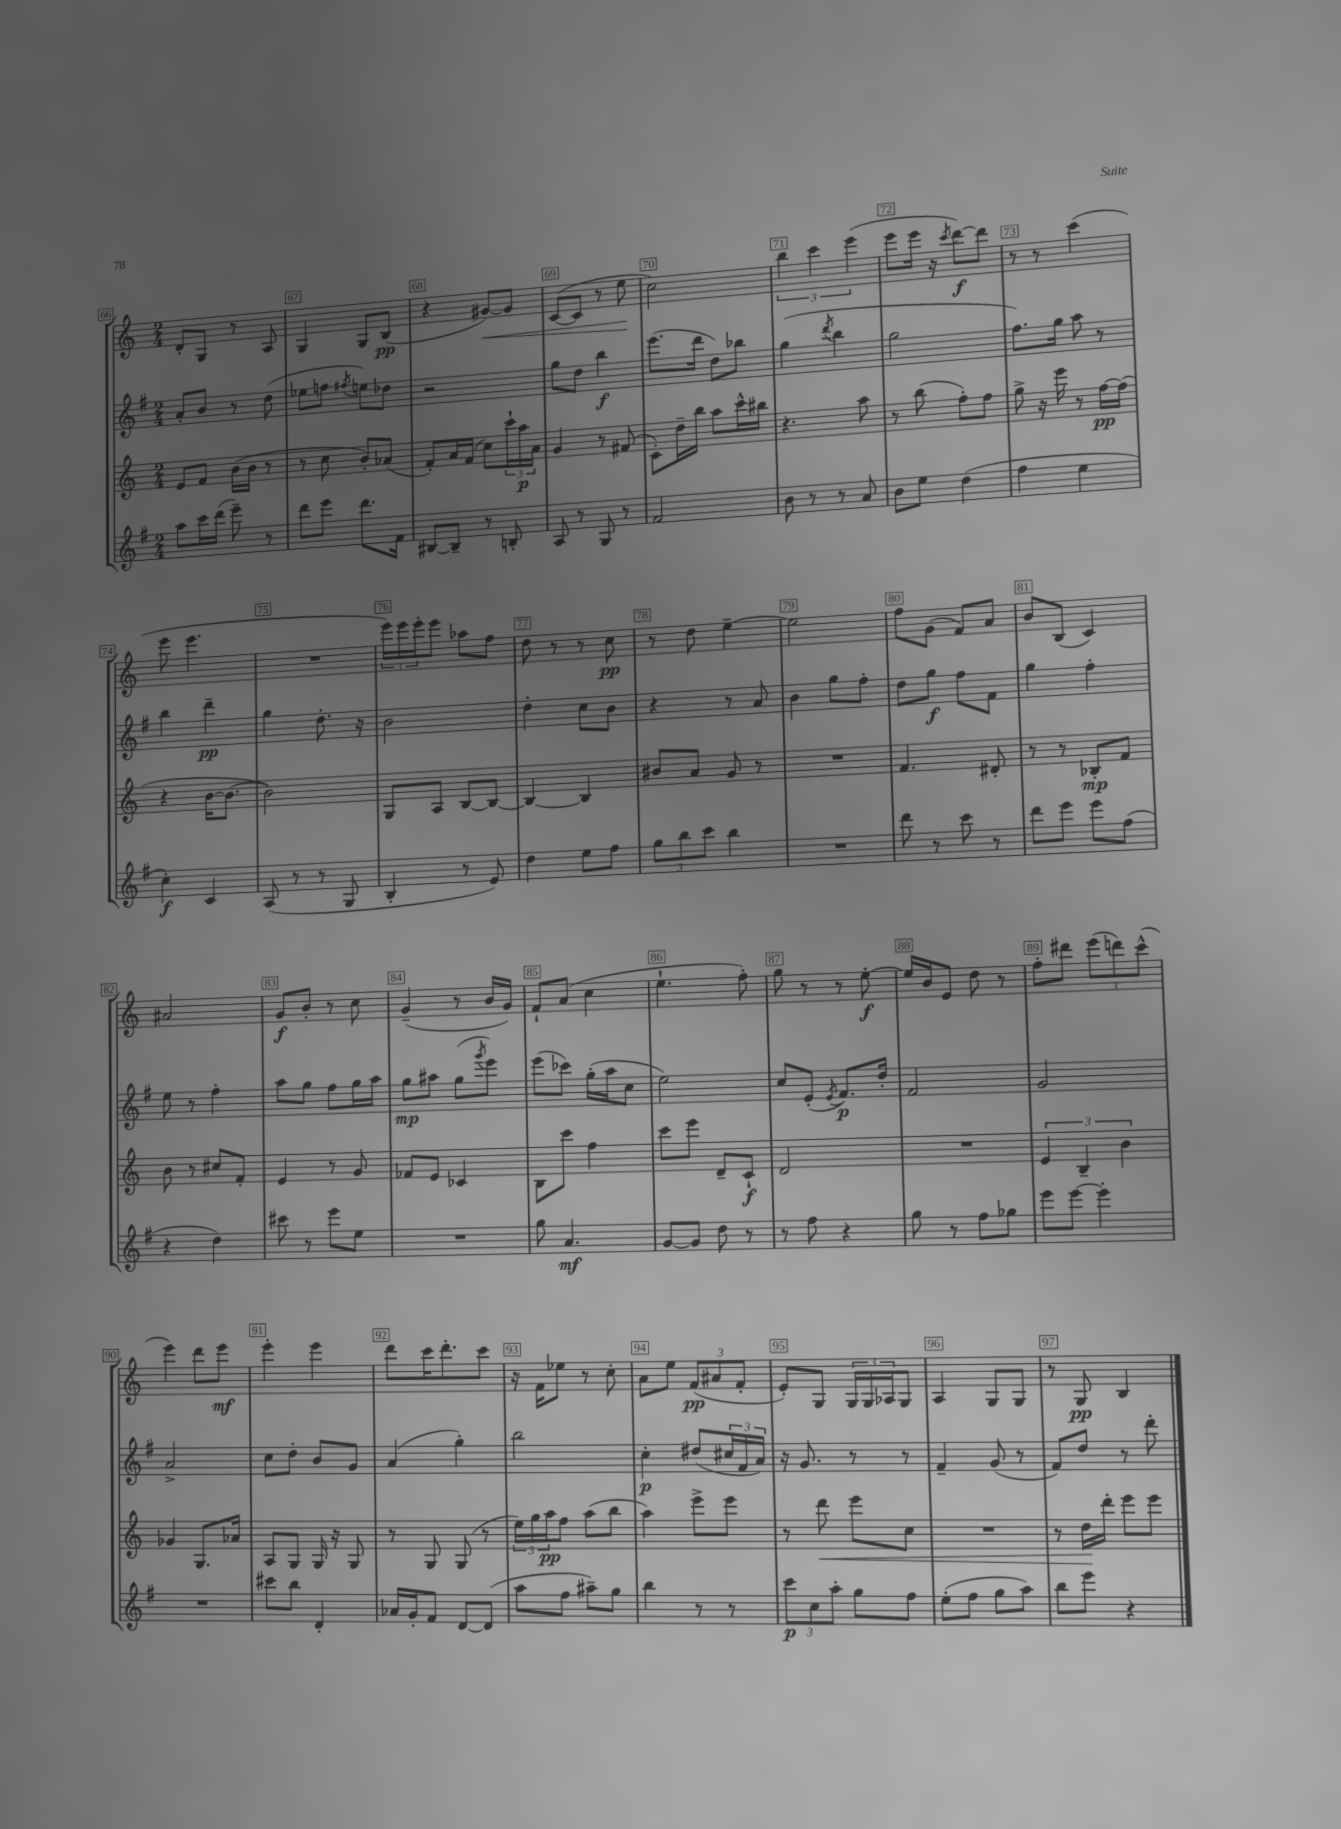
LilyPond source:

<<
\new StaffGroup <<
\new Staff = "s0" {
    \clef treble \key c \major \numericTimeSignature \time 2/4
    d'8-. g8 r8 a8 |
    g4 g8 b8\pp( |
    r4 gis'8~\<) gis'8 |
    c'8~( c'8 r8 e''8\! |
    c''2) |
    \tuplet 3/2 { b''4 c'''4 e'''4( } |
    e'''8 e'''16 r16 \acciaccatura { c'''8 } d'''8~\f) d'''8 |
    r8 r8 c'''4( |
    e'''8 e'''4. |
    R2 |
    \tuplet 3/2 { e'''16) e'''16 e'''16-. } e'''8 aes''8 f''8 |
    d''8 r8 r8 c''8\pp |
    r8 d''8 e''4~-- |
    e''2 |
    f''8 g'8( f'8) a'8 |
    b'8 b8( c'4) |
    ais'2 |
    g'8\f b'8-. r8 c''8 |
    g'4--( r8 b'16 g'16) |
    f'8-! a'8( c''4 |
    e''4.-! f''8-.) |
    g''8 r8 r8 e''8~-.\f |
    e''16 b'16 e'8 d''8 r8 |
    f''8-. dis'''8 \tuplet 3/2 { e'''8( d'''8) c'''8-^( } |
    e'''4) d'''8 e'''8\mf |
    e'''4-. e'''4 |
    d'''8 c'''16 d'''8.-. c'''8 |
    r16 f'16 ees''8 r8 c''8-. |
    a'8 e''8 \tuplet 3/2 { f'8\pp( ais'8 f'8-. } |
    e'8-.) g8 \tuplet 3/2 { g16 g16 aes16 } g8 |
    a4 g8 g8 |
    r8 g8\pp b4 \bar "|." |
}
\new Staff = "s1" {
    \clef treble \key g \major \numericTimeSignature \time 2/4
    a'8-. b'8 r8 d''8( |
    ees''8 f''8 \acciaccatura { fis''8 } e''8) des''8 |
    r2 |
    g''8 d''8 b''4\f |
    e'''8.( d'''16 d''8) bes''8 |
    g''4( \acciaccatura { d'''8 } b''4 |
    g''2 |
    fis''8.) g''16 a''8 r8 |
    b''4 d'''4--\pp |
    g''4 d''8.-. r16 |
    b'2 |
    d''4-. c''8 b'8 |
    r4 r8 a'8 |
    b'4 g''8 fis''8-. |
    d''8 g''8\f fis''8 fis'8 |
    g''4 fis''4-. |
    e''8 r8 fis''4-. |
    a''8 g''8 fis''8 g''16 a''16 |
    g''8\mp ais''8 g''8( \acciaccatura { g'''8 } e'''8) |
    e'''8( ces'''8) g''16-.( a''16 c''8 |
    e''2) |
    c''8 e'8-.( \acciaccatura { e'8 } fis'8.\p) d''16-. |
    fis'2 |
    g'2 |
    a'2-> |
    c''8 d''8-. b'8 g'8 |
    a'4( g''4-.) |
    b''2 |
    c''4-.\p dis''8( \tuplet 3/2 { cis''16 fis'16 a'16) } |
    r16 g'8. r8 r8 |
    fis'4-- g'8( r8 |
    fis'8) d''8 r8 d'''8-. \bar "|." |
}
\new Staff = "s2" {
    \clef treble \key c \major \numericTimeSignature \time 2/4
    e'8 f'8 b'16( b'16 r8 |
    r8 c''8 b'8-.) aes'8( |
    f'8-.) a'16 f'16( c''8) \tuplet 3/2 { c'''16-! a''16\p a'16 } |
    g'4 r8 fis'8( |
    c'8-.) d''16-- b''16 a''8 c'''16-^ bis''16 |
    r4. a''8 |
    r8 b''8( f''8-.) f''8 |
    g''8-> r16 e'''16 r8 f''16~\pp f''16( |
    r4 b'16~ b'8.~ |
    b'2) |
    g8 a8 b8~ b8~ |
    b4~ b4 |
    bis'8 a'8 g'8 r8 |
    R2 |
    f'4. dis'8-. |
    r8 r8 bes8-.\mp f'8 |
    b'8 r8 cis''8 f'8-. |
    e'4 r8 g'8 |
    fes'8 e'8 ces'4 |
    b8 c'''8 f''4 |
    c'''8 e'''8 d'8-- c'8-!\f |
    d'2 |
    R2 |
    \tuplet 3/2 { e'4 b4-- b'4 } |
    ges'4 g8. aes'16 |
    a8 g8 g16 r16 g8 |
    r8 g8 g8( r8 |
    \tuplet 3/2 { e''16) g''16 a''16\pp } f''8 a''8( b''8 |
    a''4) e'''8-> e'''8 |
    r8 d'''8\< e'''8 c''8 |
    R2 |
    r8 d''16\! d'''16-. e'''8 e'''8 \bar "|." |
}
\new Staff = "s3" {
    \clef treble \key g \major \numericTimeSignature \time 2/4
    a''8 c'''16 d'''16( e'''8--) r8 |
    d'''8 e'''8 d'''8. fis'16 |
    bis8~ bis8-- r8 b8-. |
    a8 r8 g8 r8 |
    fis'2 |
    b'8 r8 r8 a'8 |
    b'8 e''8 d''4( |
    fis''4 e''4 |
    c''4-.\f) c'4 |
    a8( r8 r8 g8 |
    b4-. r8 e'8) |
    d''4 e''8 fis''8 |
    \tuplet 3/2 { g''8 b''8 c'''8 } b''4 |
    R2 |
    d'''8 r8 c'''8 r8 |
    d'''8 e'''8 e'''8 fis''8( |
    r4 d''4) |
    cis'''8 r8 e'''8 e''8 |
    R2 |
    g''8 a'4.\mf |
    g'8~ g'8 d''8 r8 |
    r8 fis''8 r4 |
    g''8 r8 fis''8 ges''8 |
    e'''8 e'''8~ e'''4-. |
    R2 |
    cis'''8 b''8 d'4-. |
    aes'16 g'16-. fis'8 d'8~ d'8( |
    a''8 fis''8 ais''8--) g''8 |
    b''4 r8 r8 |
    \tuplet 3/2 { c'''8\p c''8 a''8-. } g''8 fis''8 |
    e''8-.( fis''8 g''8 a''8) |
    b''8 e'''8 r4 \bar "|." |
}
>>
>>
\layout { \context { \Score currentBarNumber = #66 \override BarNumber.break-visibility = ##(#f #t #t) barNumberVisibility = #all-bar-numbers-visible \override BarNumber.stencil = #(make-stencil-boxer 0.1 0.3 ly:text-interface::print) } }
